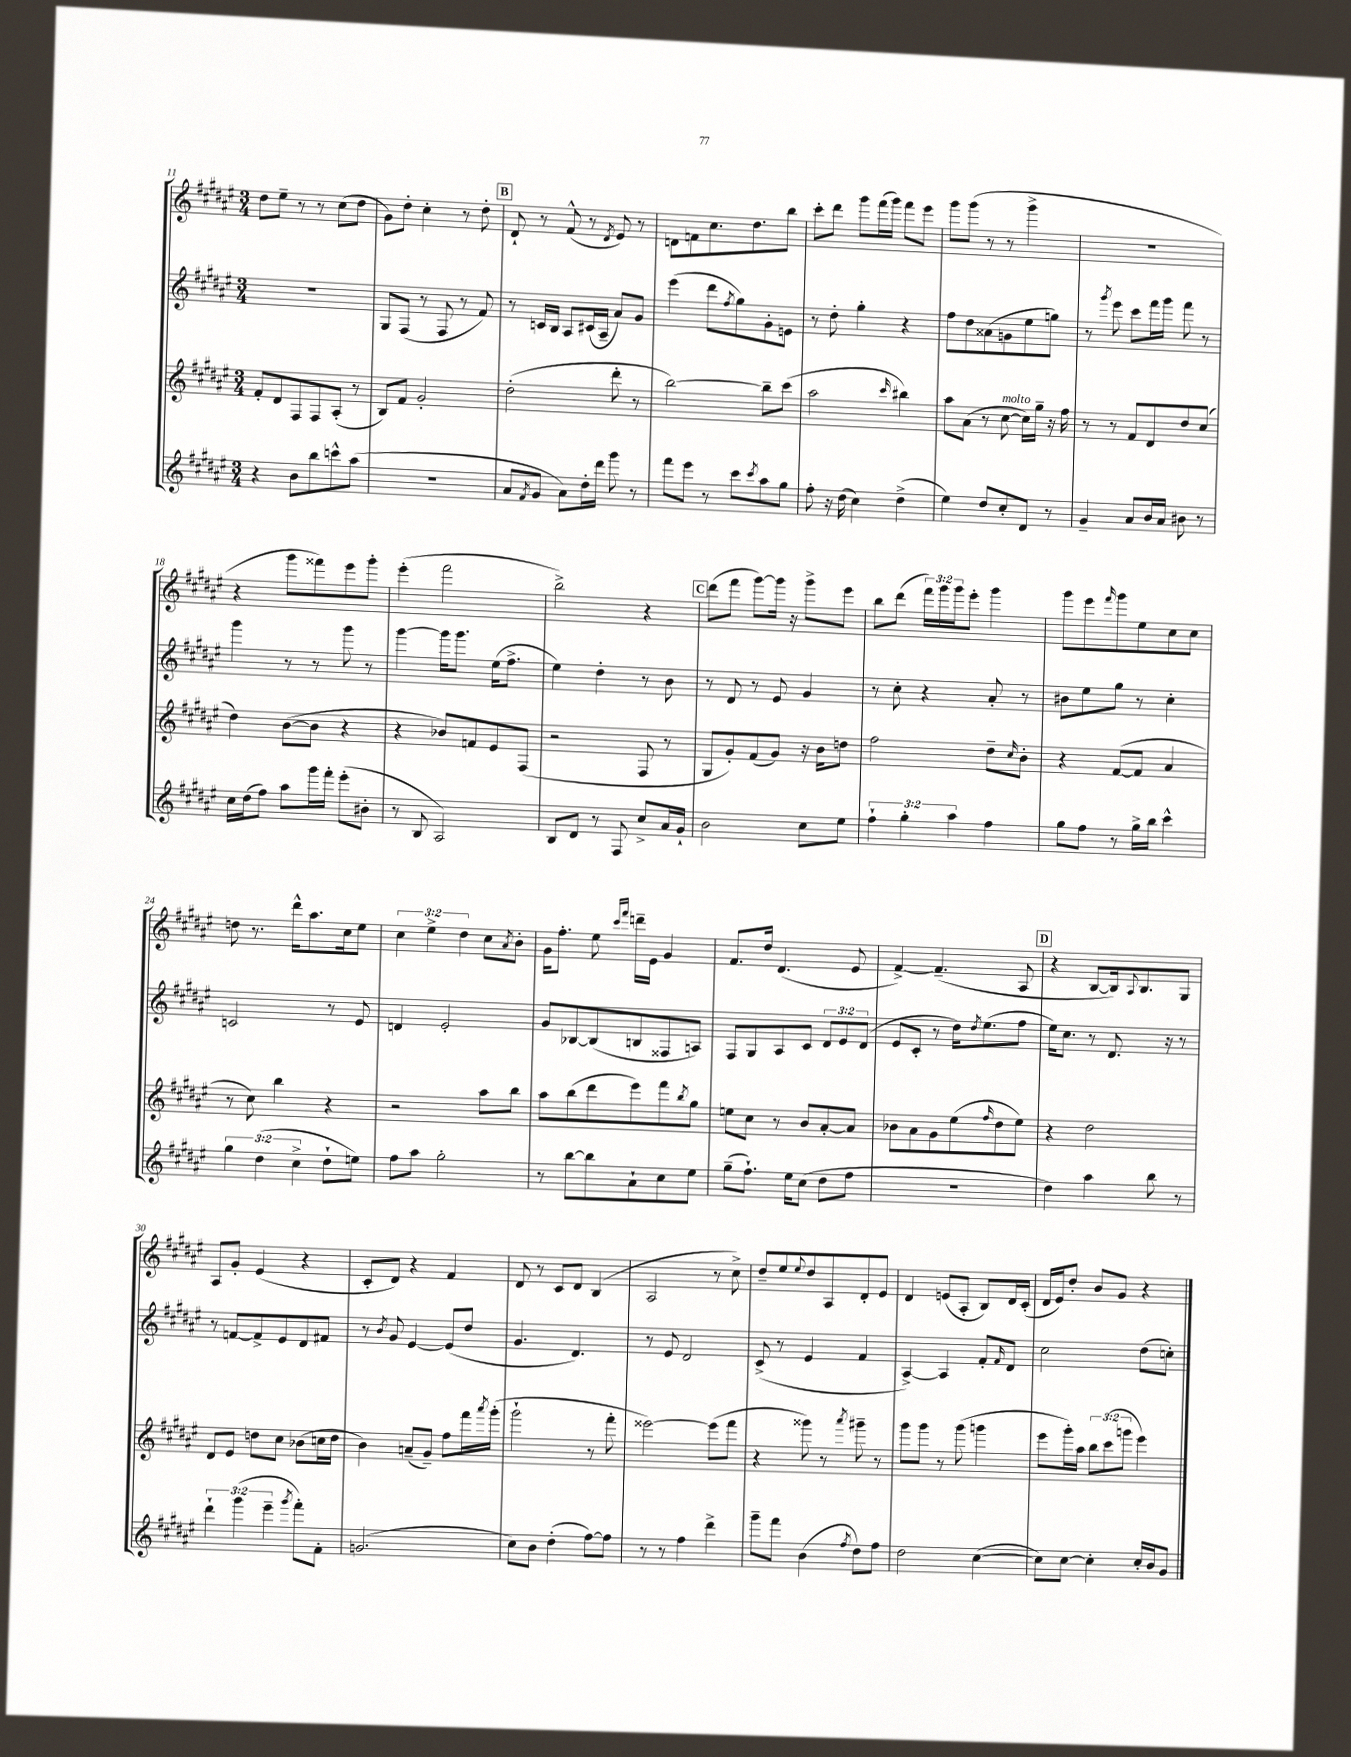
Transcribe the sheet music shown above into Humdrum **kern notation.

**kern	**kern	**kern	**kern
*staff4	*staff3	*staff2	*staff1
*clefG2	*clefG2	*clefG2	*clefG2
*k[f#c#g#d#a#e#]	*k[f#c#g#d#a#e#]	*k[f#c#g#d#a#e#]	*k[f#c#g#d#a#e#]
*M3/4	*M3/4	*M3/4	*M3/4
4r	8f#'	2.r	8dd#
.	8d#	.	8ee#~
8b	8F#	.	8r
8bb	8F#	.	8r
8ccc^^	(8A#'	.	(8cc#
(8aa#	8r	.	8dd#
=	=	=	=
2.r	8B)	8G#	8g#)
.	8f#	(8F#	8dd#'
.	2g#'	8r	4cc#'
.	.	8F#	.
.	.	8r	8r
.	.	8f#)	8dd#'
=	=	=	=
8a#	(2dd#'	8r	8d#`
8qf#	.	.	.
8g#	.	16c	8r
.	.	16B	.
8a#)	.	8A#	(8f#^^
16dd#'	.	(16c#	8r
16ddd#	.	16A#~	.
.	.	.	8qd#
8ggg#	8ddd#'	8a#)	8e#)
8r	8r	8g#	8r
=	=	=	=
8fff#	[2bb)	(4eee#	8d
8eee#	.	.	8f
8r	.	8ddd#	8.cc#
.	.	8qff#	.
8ccc#	.	8gg#)	.
.	.	.	8.dd#
8qccc#	.	.	.
8aa#	8bb~]	8g#'	.
8gg#	(8ccc#	8e	8bb
=	=	=	=
8ff#'	2aa#	8r	8ccc#'
16r	.	8dd#'	8ddd#
(16dd#	.	.	.
4cc#)	.	4gg#'	8ggg#
.	.	.	(16fff#
.	.	.	16ggg#)
.	16qqccc#	.	.
(4dd#^	4bb#)	4r	8fff#
.	.	.	8eee#
=	=	=	=
4ee#)	8aa#	8ff#	8ggg#
.	(8a#	8dd#	(8ggg#
8dd#	8r	(8a##	8r
8cc#'	[8cc#	8g	8r
8d#	16cc#])	8ee#	4ggg#^
.	16gg#~	.	.
8r	16r	8gg)	.
.	16ff#	.	.
=	=	=	=
4g#~	8r	8r	2.r
.	.	8qggg#	.
.	8r	8eee#	.
8a#	8f#	8ccc#	.
16b	8d#	16fff#	.
16a#	.	16ggg#	.
8b#	8dd#	8fff#	.
8r	(8cc#	8r	.
=	=	=	=
16cc#	4dd#)	4ggg#	4r
(16dd#	.	.	.
8ff#)	.	.	.
8aa#	([8b	8r	8ggg#
16ggg#	8b]	8r	8fff##)
16fff#'	.	.	.
(8eee#'	4r	8ggg#	8eee#
8b#'	.	8r	8ggg#'
=	=	=	=
8r	4r	[4ggg#	(4eee#'
8B	.	.	.
2A#)	8b-)	16ggg#]	2fff#
.	.	8.ggg#	.
.	8f	.	.
.	8e#	(16ee#	.
.	.	8.ff#^	.
.	(8F#	.	.
=	=	=	=
8B	2r	4ee#)	2bb^)
8d#	.	.	.
8r	.	4dd#'	.
8F#	.	.	.
8cc#^	8F#	8r	4r
16a#	8r	8b	.
16g#`	.	.	.
=	=	=	=
2b	8G#	8r	(8ddd#
.	8g#')	8d#	8fff#
.	(8f#	8r	[8ggg#)
.	8g#)	8e#	16ggg#]
.	.	.	16r
8cc#	16r	4g#	8ggg#^
.	16b	.	.
8ee#	8dd	.	8eee#
=	=	=	=
6ff#`	2ff#	8r	8bb
.	.	8cc#'	(8ddd#
6gg#'	.	.	.
.	.	4r	24fff#)
.	.	.	24ggg#
6aa#	.	.	24ggg#
.	.	.	8eee#'
4ff#	8dd#~	8a#'	4ggg#
.	16qqcc#	.	.
.	8b'	8r	.
=	=	=	=
8gg#	4r	8b#	8ggg#
8ff#	.	8ee#	8eee#
.	.	.	16qqfff#
8r	([8f#	8gg#	8ggg#
16gg#^	8f#]	8r	8ee#
16bb	.	.	.
4ccc#^^	4a#	4cc#'	8cc#
.	.	.	8cc#
=	=	=	=
6gg#	8r	2c	8dd
.	8cc#)	.	8.r
(6dd#	.	.	.
.	4bb	.	.
.	.	.	16ddd#^^
6cc#^	.	.	.
.	.	.	8.aa#
8dd#`	4r	8r	.
.	.	.	16cc#
8ee)	.	8e#	8ee#
=	=	=	=
8ff#	2r	4d	6cc#
8aa#	.	.	.
.	.	.	6ee#^
2gg#'	.	2e#'	.
.	.	.	6dd#
.	8aa#	.	8cc#
.	.	.	8qa#
.	8bb	.	8b'
=	=	=	=
8r	8aa#	8g#	16g#
.	.	.	8.ff#'
[8bb	(8bb	[8B-	.
8bb]	8ddd#	(8B-]	8ee#
.	.	.	16qqccc#
.	.	.	16qqfff#
8a#`	8eee#)	8B	16ddd~
.	.	.	16e#
8cc#	8fff#	8F##	4g#
.	8qbb	.	.
8ee#	8gg#	8A)	.
=	=	=	=
(8gg#~	8ee	8F#	8.f#
8.ff#`)	8cc#	8G#	.
.	.	.	16dd#
.	8r	8A#	(4.d#
16ee#	.	.	.
(8cc#	8b	8c#	.
8dd#	[8a#'	12d#	.
.	.	12e#	.
8ff#	8a#]	.	8e#
.	.	(12d#	.
=	=	=	=
2.r	8b-	8e#	[4f#^)
.	8a#	8c#'	.
.	8g#	8r	(4.f#~]
.	(8ee#	16dd#)	.
.	.	8qdd#	.
.	.	(8.ee#	.
.	16qqff#	.	.
.	8dd#	.	.
.	8ee#)	8ff#	8A#
=	=	=	=
4dd#)	4r	16ee#)	4r
.	.	8.cc#	.
4aa#	2dd#	8r	[8B
.	.	8.d#	16B])
.	.	.	8qqA#
.	.	.	8.B
8bb	.	.	.
.	.	16r	.
8r	.	8r	8G#
=	=	=	=
6ddd#`	8d#	8r	8A#
.	8e#	[8f	8g#'
(6ggg#	.	.	.
.	8dd	8f^]	(4e#
6eee#~	.	.	.
.	8cc#	8e#	.
8qggg#	.	.	.
8fff#')	(8b-	8d#	4r
8f#'	16cc	8f#	.
.	16dd	.	.
=	=	=	=
(2.g	4b)	8r	8c#'
.	.	8qb	.
.	.	8g#	8d#)
.	(8a~	[4e#	4r
.	8g#~)	.	.
.	8ff#	(8e#]	4f#
.	16fff#	8dd#	.
.	8qaaa#	.	.
.	(16ggg#'	.	.
=	=	=	=
8cc#)	2ggg#`	4.g#	8d#
8b	.	.	8r
(4dd#'	.	.	8c#
.	.	4.d#)	8d#
[8ff#)	8r	.	(4B
8ff#]	8fff#'	.	.
=	=	=	=
8r	[2eee##)	8r	2A#
8r	.	8e#	.
4ff#	.	2d#	.
4ddd#^	(8eee##]	.	8r
.	8fff#	.	8cc#^)
=	=	=	=
8ggg#~	4r	(8c#^	8dd#~
8fff#	.	8r	8ee#
.	.	.	8qqee#
(4b	8ggg##)	4e#	8dd#
.	8r	.	8A#
8qff#	8qaaa#	.	.
8dd#)	8ggg#~	4f#	8d#'
8ff#	8r	.	8e#
=	=	=	=
2dd#	8ggg#	[4A#^)	4d#
.	8ggg#	.	.
.	8r	4A#]	(8e
.	(8ggg#	.	8A#'
([4cc#	4ggg	8f#'	8B)
.	.	16qqf#	.
.	.	8d#	16d#
.	.	.	(16c#'
=	=	=	=
8cc#])	8eee#	2cc#	16d#
.	.	.	16e#)
[8cc#	16ggg#')	.	8dd#'
.	16aa#	.	.
4cc#']	12bb	.	8b
.	(12ccc#	.	.
.	.	.	8g#
.	12ggg	.	.
16cc#'	4eee#)	(8dd#	4r
16b	.	.	.
8g#	.	8cc')	.
==	==	==	==
*-	*-	*-	*-
